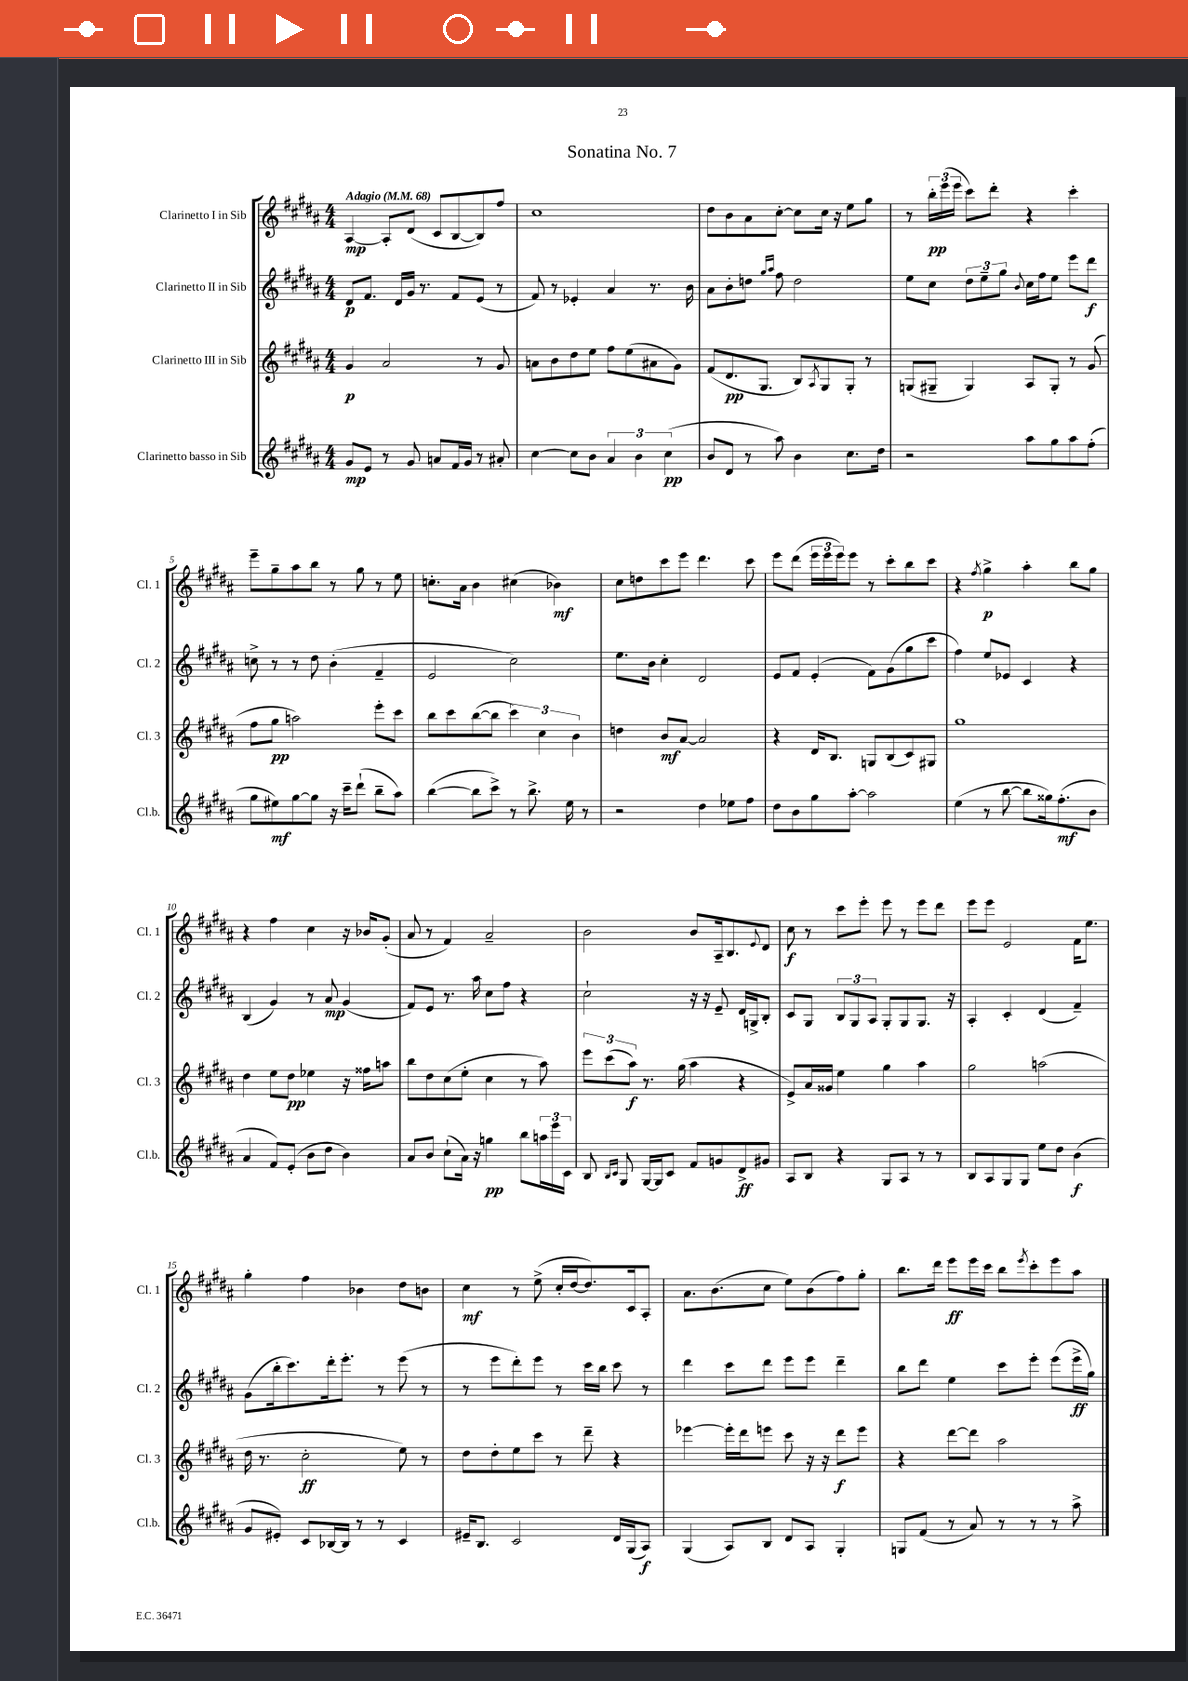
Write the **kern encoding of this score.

**kern	**kern	**kern	**kern
*staff4	*staff3	*staff2	*staff1
*clefG2	*clefG2	*clefG2	*clefG2
*k[f#c#g#d#a#]	*k[f#c#g#d#a#]	*k[f#c#g#d#a#]	*k[f#c#g#d#a#]
*M4/4	*M4/4	*M4/4	*M4/4
*MM68	*MM68	*MM68	*MM68
8g#	4g#	8d#	[4A#
8e	.	8.f#	.
8r	2a#	.	8A#']
.	.	16d#	.
8g#	.	16g#	(8d#
.	.	8.r	.
8a	.	.	8c#
16f#	.	8f#	[8B
16g#	.	.	.
8r	8r	(8e	8B])
8a#'	8g#	8r	8ff#
=	=	=	=
[4cc#	8a	8f#)	1cc#
.	8b	8r	.
8cc#]	8dd#	4e-'	.
8b	8ee	.	.
6a#	8ff#	4a#	.
.	(8ee	.	.
6b	.	.	.
.	8a#	8.r	.
(6cc#	.	.	.
.	8g#)	.	.
.	.	16b	.
=	=	=	=
8b	(8f#	8a#	8dd#
8d#	8.d#	8b'	8b
8r	.	8dd	8a#
.	8.G#	.	.
.	.	16qqgg#	.
.	.	16qqaa#	.
8aa#)	.	8ff#	[8cc#'
4b	8B)	2dd	8cc#]
.	8qA#	.	.
.	8G#	.	16cc#
.	.	.	16r
8.cc#	8G#'	.	8ee
.	8r	.	8gg#
16dd#	.	.	.
=	=	=	=
2r	(8G	8ee	8r
.	8G#~	8cc#	24bb'
.	.	.	(24eee
.	.	.	24eee
.	4G#)	12dd#	8ccc#)
.	.	12ee~	.
.	.	.	8ddd#'
.	.	12gg#	.
.	.	8qqb	.
8aa#	8A#	16cc#	4r
.	.	16ff#	.
8gg#	8G#'	8ee	.
8aa#	8r	8eee	4ccc#'
(8ff#'	(8g#	8ddd#	.
=	=	=	=
8gg#	8ff#	8cc^	8eee~
8ee#)	8gg#	8r	8gg#~
[8gg#	2aa)	8r	8aa#
8gg#]	.	8dd#	8bb
16r	.	(4b'	8r
16ccc#~	.	.	.
(8ddd#`	.	.	8gg#
8bb~	8eee'	4f#~	8r
8aa#)	8ccc#	.	8ee
=	=	=	=
([4bb	8bb	2e	8.cc'
.	8ccc#	.	.
.	.	.	16a#
8bb]	([8bb	.	4b
8ccc#^)	8bb]	.	.
8r	6ccc#)	2cc#)	(4cc#
8.bb^	.	.	.
.	6cc#	.	.
.	.	.	4b-)
16ee	.	.	.
.	6b	.	.
8r	.	.	.
=	=	=	=
2r	4dd	8.ee	8cc#
.	.	.	8dd
.	.	16b	.
.	8b	4cc#'	8ccc#
.	[8a#	.	8eee
4dd#	2a#]	2d#	4.ddd#
8ee-	.	.	.
8ff#	.	.	8ccc#
=	=	=	=
8dd#	4r	8e	8eee
8b	.	8f#	(8ddd#
8gg#	16d#	(4e'	24eee
.	.	.	24eee
.	8.B	.	.
.	.	.	24eee)
[8aa#'	.	.	8eee
2aa#]	8G	8f#)	8r
.	(8B	(8g#	8ccc#'
.	8c#)	8gg#	8bb
.	8G#	8ccc#	8ccc#
=	=	=	=
(4ee	1gg#	4ff#)	4r
.	.	.	8qff#
8r	.	8ee	4gg#^
[8bb	.	8e-	.
8bb]	.	4c#	4aa#'
16gg##)	.	.	.
(8.ff#'	.	.	.
.	.	4r	8bb
8b	.	.	8gg#
=	=	=	=
4a#	4dd#	(4B	4r
8f#)	8ee	4g#)	4ff#
(8e'	8dd#	.	.
8b	4ee-	8r	4cc#
8dd#	.	8a#	.
4b)	16r	(4g#	16r
.	16ff##	.	16b-
.	8aa	.	(8g#'
=	=	=	=
8a#	8bb	8f#)	8a#
8b	8dd#	8e	8r
(8cc#`	(8cc#	8.r	4f#)
16a#)	8ee'	.	.
16r	.	16aa#	.
4gg	4cc#	8cc#	2a#~
.	.	8ff#	.
8bb	8r	4r	.
24aa	8aa#)	.	.
24eee	.	.	.
24c#	.	.	.
=	=	=	=
8B	12eee	2cc#`	2b
.	(12ccc#	.	.
16qqB	.	.	.
16qqc#	.	.	.
8G#	.	.	.
.	12aa#)	.	.
[16G#	8.r	.	.
16G#]	.	.	.
8c#	.	.	.
.	(16gg#	.	.
8f#	4aa#	16r	8b
.	.	16r	.
8g	.	8e~	16A#~
.	.	.	8.B
8d#^	4r	16d#	.
.	.	16G^	.
.	.	.	8qqe
8g#	.	8B'	8d#
=	=	=	=
8A#	8e^)	8c#	8cc#
8B	16a#	8G#	8r
.	16g##	.	.
4r	4ee	12B	8ccc#
.	.	12G#	.
.	.	.	8eee'
.	.	12A#	.
8G#	4gg#	8G#'	8eee
8A#	.	8G#	8r
8r	4aa#	8.G#	8eee
8r	.	.	8ddd#
.	.	16r	.
=	=	=	=
8B	2gg#	4A#'	8eee
8A#	.	.	8eee
8G#	.	4c#'	2e
8G#	.	.	.
8ee	(2aa	(4d#	.
8dd#	.	.	.
(4b	.	4f#~)	16f#
.	.	.	8.ee
=	=	=	=
8g#	16dd#	(8g#	4gg#'
.	8.r	.	.
8e#')	.	16bb'	.
.	.	8.ccc#)	.
8c#	2cc#'	.	4ff#
[16B-	.	16ddd#'	.
16B-]	.	8.eee'	.
8r	.	.	4b-
8r	.	8r	.
4c#	8ee)	(8eee	8dd#
.	8r	8r	8b
=	=	=	=
16e#~	8dd#	8r	4cc#
8.B	.	.	.
.	8dd#'	8eee	.
2c#	8ee	8ddd#')	8r
.	8ccc#	8eee	(8ee^
.	8r	8r	16cc#'
.	.	.	[16dd#
.	8ddd#~	16ccc#	8.dd#])
.	.	16bb	.
16d#	4r	8ccc#	.
(16G#	.	.	16c#
8A#)	.	8r	8A#'
=	=	=	=
(4G#	[4eee-	4ddd#	8.a#
.	.	.	(8.b
8A#)	16eee-']	8ccc#	.
.	16ddd#	.	.
8B	8eee	8ddd#	8cc#
8d#	8ccc#	8eee	8ee)
8A#	16r	8eee	(8b
.	16r	.	.
4G#'	8ddd#	4ddd#~	8ff#)
.	8eee	.	8gg#'
=	=	=	=
8G	4r	8bb	8.bb
(8f#	.	8ddd#	.
.	.	.	16ddd#
8r	[8ddd#	4ee	8eee
8a#)	8ddd#]	.	16eee
.	.	.	16ccc#
8r	2aa#	8ccc#	8bb
.	.	.	8qeee
8r	.	8eee'	8ccc#'
8r	.	(8eee	8eee
8aa#^	.	16eee^	8aa#
.	.	16gg#)	.
==	==	==	==
*-	*-	*-	*-
